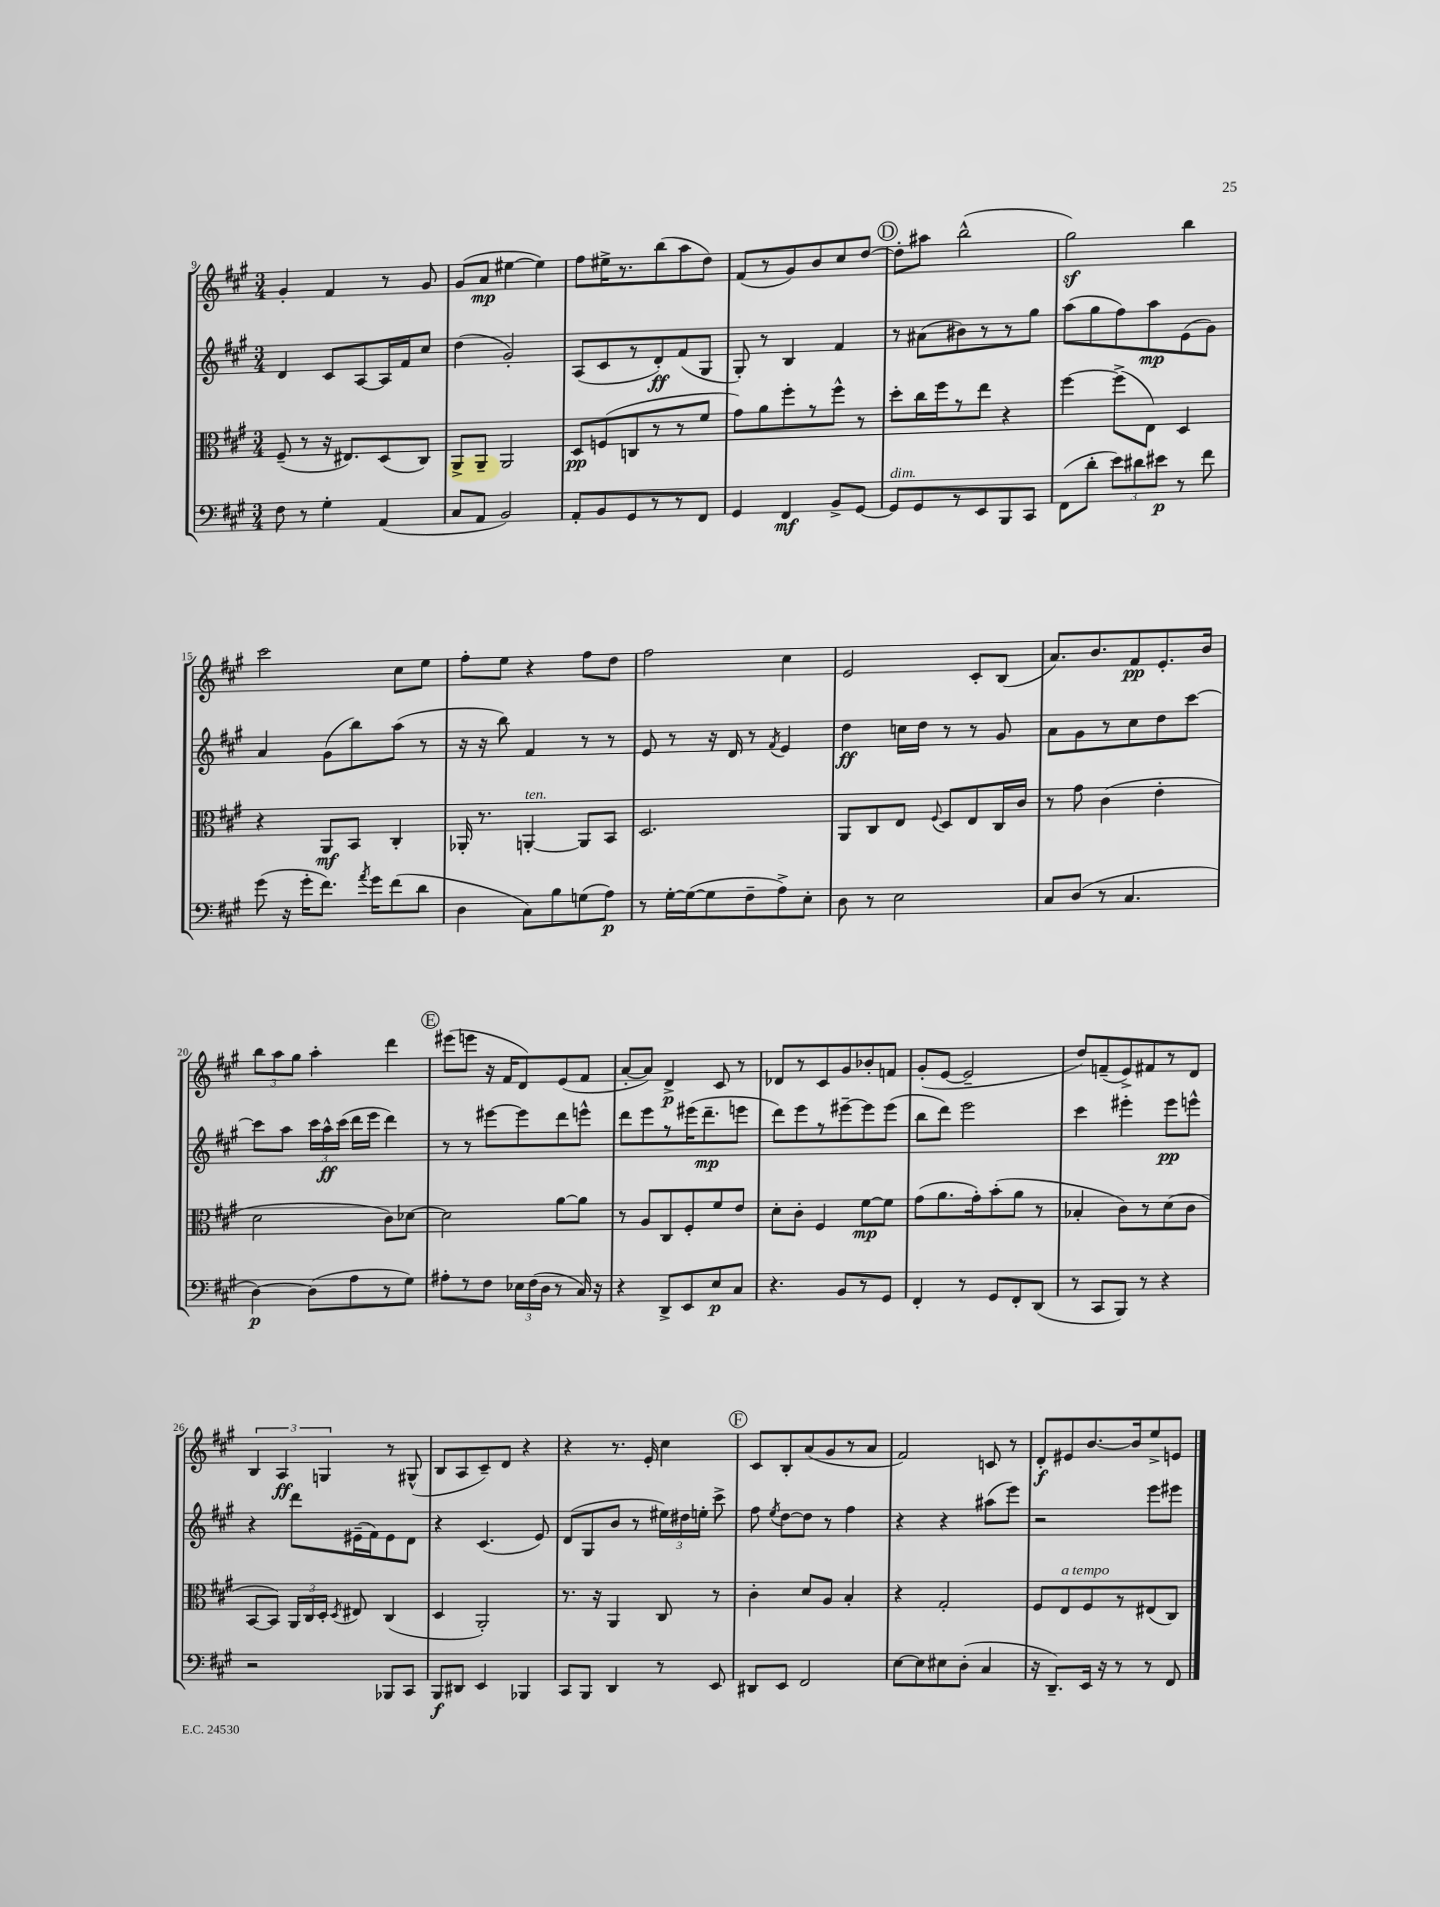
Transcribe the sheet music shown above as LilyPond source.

<<
\new StaffGroup <<
\new Staff = "s0" {
    \clef treble \key a \major \numericTimeSignature \time 3/4
    \autoBeamOff gis'4-. fis'4 r8 gis'8 |
    gis'8[( a'8]\mp eis''4~ eis''4) |
    fis''8[ eis''16-> r8. b''8( a''8 d''8]) |
    fis'8[( r8 gis'8) b'8 cis''8 d''8]~ |
    \mark \markup { \circle "D" } d''8[-. ais''8] b''2-^( |
    gis''2\sf) b''4 |
    cis'''2 cis''8[ e''8] |
    fis''8[-. e''8] r4 fis''8[ d''8] |
    fis''2 cis''4 |
    e'2 cis'8[-. b8]( |
    a'8.[) b'8. fis'8\pp e'8.-. b'16] |
    \tuplet 3/2 { b''8[ a''8 gis''8] } a''4-. d'''4 |
    \mark \markup { \circle "E" } eis'''8[( e'''8] r16 fis'16[ d'8) e'8( fis'8] |
    a'8[~-. a'8]) d'4->\p cis'8 r8 |
    des'8[ r8 cis'8 gis'8 bes'8-. f'8] |
    gis'8[-.( e'8]~ e'2-- |
    d''8[) f'8--( e'8->) fis'8 r8 d'8] |
    \tuplet 3/2 { b4 a4\ff g4 } r8 gis8-^( |
    b8[ a8 cis'8--) d'8] r4 |
    r4 r8. e'16-. cis''4 |
    \mark \markup { \circle "F" } cis'8[ b8-. a'8( gis'8 r8 a'8] |
    fis'2) c'8 r8 |
    d'8[-.\f eis'8 b'8.~ b'16 e''8-> e'8] \bar "|." |
}
\new Staff = "s1" {
    \clef treble \key a \major \numericTimeSignature \time 3/4
    \autoBeamOff d'4 cis'8[ a8~ a16 fis'16 cis''8] |
    d''4( gis'2-.) |
    a8[( cis'8 r8 d'8-.\ff) fis'8( gis8] |
    gis8-.) r8 b4 fis'4 |
    \mark \markup { \circle "D" } r8 ais'8[( bis'8) r8 r8 gis''8] |
    a''8[( gis''8 fis''8) a''8\mp e'8( gis'8]) |
    a'4 gis'8[( b''8) a''8]( r8 |
    r16 r16 b''8) fis'4 r8 r8 |
    e'8 r8 r16 d'16 r8 \acciaccatura { fis'8 } e'4 |
    d''4\ff c''16[ d''16] r8 r8 gis'8 |
    a'8[ gis'8 r8 cis''8 d''8 cis'''8]~ |
    cis'''8[ a''8] \tuplet 3/2 { cis'''16[ a''16-^\ff cis'''16]( } d'''16[ e'''16] d'''4) |
    \mark \markup { \circle "E" } r8 r8 eis'''8[~ eis'''8 d'''8 e'''8]-^ |
    d'''8[ e'''8 r8 eis'''16( d'''8.--\mp e'''8] |
    d'''8[) e'''8 r8 eis'''8~-- eis'''8 eis'''8]( |
    b''8[ d'''8]) e'''2 |
    cis'''4 eis'''4-. eis'''8[\pp e'''8]-^ |
    r4 d'''8[ eis'16--( fis'16) eis'8 d'8] |
    r4 cis'4.( e'8) |
    d'8[( gis8 b'8] r8 \tuplet 3/2 { eis''16[) dis''16 e''16]-. } cis'''8-> |
    \mark \markup { \circle "F" } fis''8 \acciaccatura { e''8 } d''8[~ d''8] r8 fis''4 |
    r4 r4 ais''8[( e'''8]) |
    r2 e'''8[ eis'''8] \bar "|." |
}
\new Staff = "s2" {
    \clef alto \key a \major \numericTimeSignature \time 3/4
    \autoBeamOff fis8--( r8 r16 eis8.[) d8( cis8]) |
    a,8[-> a,8]-- a,2 |
    d8[\pp f8( c8 r8 r8 fis'8] |
    gis'8[) a'8 fis''8-. r8 fis''8]-^ r8 |
    \mark \markup { \circle "D" } d''8[-. cis''16 fis''16 r8 e''8] r4 |
    fis''4~ fis''8[->( e8]) d4 |
    r4 a,8[\mf b,8] cis4-. |
    aes,16-. r8. a,4~-.^\markup { \italic "ten." } a,8[ b,8] |
    d2. |
    a,8[ cis8 e8] \appoggiatura { fis8 } d8[ e8 cis16 cis'16] |
    r8 gis'8 cis'4( e'4-. |
    d'2 cis'8[) des'8]~ |
    \mark \markup { \circle "E" } des'2 a'8[~ a'8] |
    r8 a8[ cis8 fis8-. fis'8 e'8] |
    d'8[-. cis'8]-. fis4 fis'8[~\mp fis'8] |
    gis'8[( a'8. gis'16-.) b'8-.( a'8] r8 |
    bes4-. cis'8[) r8 d'8( cis'8] |
    b,8[~ b,8]) \tuplet 3/2 { a,16[ cis16 d16]-. } \acciaccatura { d8 } eis8 cis4( |
    d4 a,2-.) |
    r8. r16 a,4 cis8 r8 |
    \mark \markup { \circle "F" } cis'4-. d'8[ a8] b4-. |
    r4 gis2-. |
    fis8[ e8^\markup { \italic "a tempo" } fis8 r8 eis8( cis8]) \bar "|." |
}
\new Staff = "s3" {
    \clef bass \key a \major \numericTimeSignature \time 3/4
    \autoBeamOff fis8 r8 gis4-. a,4( |
    cis8[ a,8] b,2) |
    a,8[-. b,8 gis,8 r8 r8 fis,8] |
    gis,4 fis,4\mf b,8[-> gis,8]~ |
    \mark \markup { \circle "D" } gis,8[^\markup { \italic "dim." } gis,8 r8 e,8 b,,8 cis,8] |
    fis,8[( d'8]-. \tuplet 3/2 { e'8[) dis'8 eis'8]\p } r8 fis'8 |
    gis'8( r16 gis'16[-. fis'8.]) \acciaccatura { a'8 } gis'16[ fis'8( d'8] |
    d4 cis8[) b8 g8( a8]\p) |
    r8 gis16[~-. gis16~( gis8 fis8-- a8->) e8]-. |
    d8 r8 e2 |
    cis8[ d8]( r8 cis4. |
    d4~\p) d8[( a8 r8 gis8]) |
    \mark \markup { \circle "E" } ais8[-. r8 fis8] \tuplet 3/2 { ees16[ fis16( d16] } r8 cis16) r16 |
    r4 d,8[-> e,8 e8\p cis8] |
    r4. b,8[ r8 gis,8] |
    fis,4-. r8 gis,8[ fis,8-. d,8]( |
    r8 cis,8[ b,,8]) r8 r4 |
    r2 bes,,8[ cis,8] |
    b,,8[\f dis,8] e,4 bes,,4 |
    cis,8[ b,,8] d,4 r8 e,8 |
    \mark \markup { \circle "F" } dis,8[ e,8] fis,2 |
    e8[~ e8 eis8 d8]-.( cis4 |
    r16 d,8.[--) e,16] r16 r8 r8 fis,8 \bar "|." |
}
>>
>>
\layout { \context { \Score currentBarNumber = #9 } }
